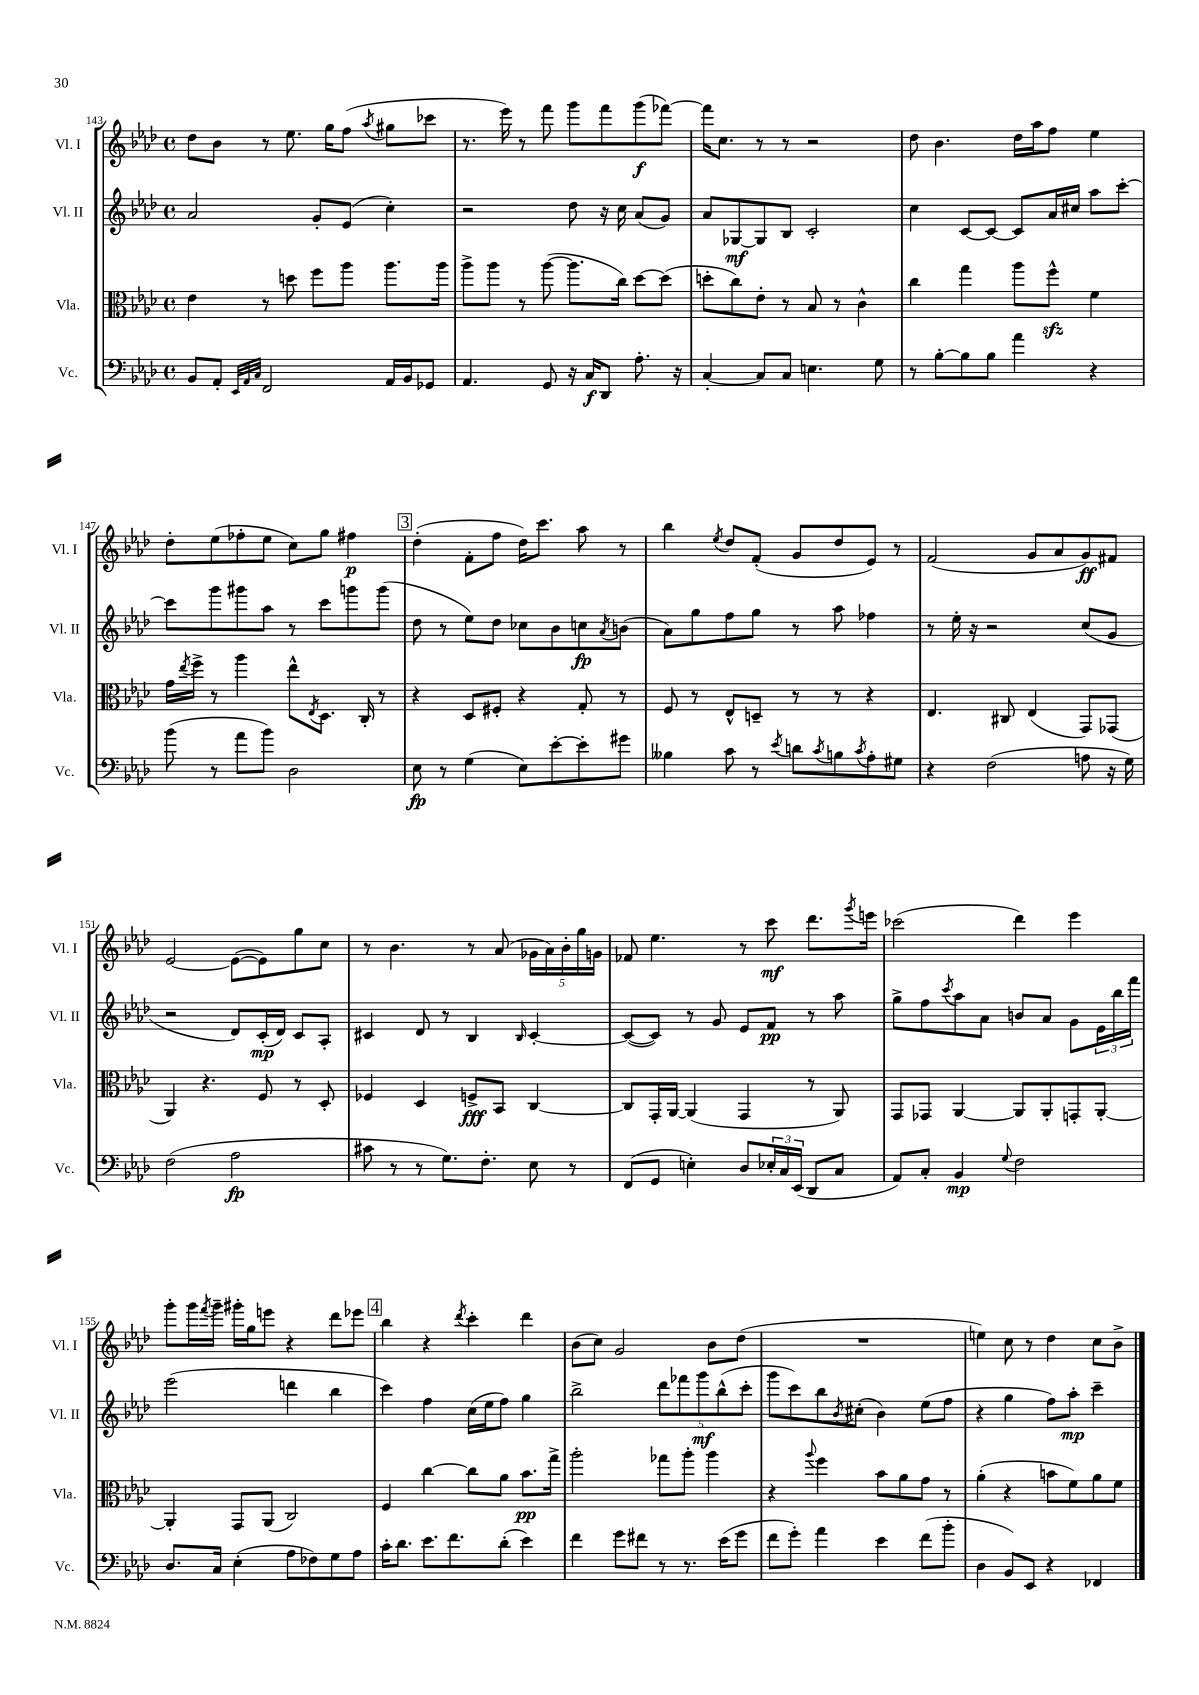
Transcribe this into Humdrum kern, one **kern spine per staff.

**kern	**dynam	**kern	**dynam	**kern	**dynam	**kern	**dynam
*part4	*part4	*part3	*part3	*part2	*part2	*part1	*part1
*staff4	*staff4	*staff3	*staff3	*staff2	*staff2	*staff1	*staff1
*I"Vc.	*	*I"Vla.	*	*I"Vl. II	*	*I"Vl. I	*
*I'Vc.	*	*I'Vla.	*	*I'Vl. II	*	*I'Vl. I	*
*clefF4	*	*clefC3	*	*clefG2	*	*clefG2	*
*k[b-e-a-d-]	*	*k[b-e-a-d-]	*	*k[b-e-a-d-]	*	*k[b-e-a-d-]	*
*M4/4	*	*M4/4	*	*M4/4	*	*M4/4	*
*met(c)	*	*met(c)	*	*met(c)	*	*met(c)	*
=143	=143	=143	=143	=143	=143	=143	=143
8BB-/L	.	4e-\	.	2a-/	.	8dd-\L	.
8AA-'/J	.	.	.	.	.	8b-\J	.
32qqEE-/LLL	.	.	.	.	.	.	.
32qqAA-/	.	.	.	.	.	.	.
32qqC/JJJ	.	.	.	.	.	.	.
2FF/	.	8r	.	.	.	8r	.
.	.	8ddn\	.	.	.	8.ee-\	.
.	.	8ff\L	.	8g'/L	.	.	.
.	.	.	.	.	.	16gg\KL	.
.	.	8aa-\J	.	(8e-/J	.	(8ff\J	.
.	.	.	.	.	.	8qaa-/	.
16AA-/LL	.	8.aa-\L	.	4cc'\)	.	8gg#X\L	.
16BB-/J	.	.	.	.	.	.	.
8GG-X/J	.	.	.	.	.	8ccc-X\J	.
.	.	16aa-\Jk	.	.	.	.	.
=144	=144	=144	=144	=144	=144	=144	=144
4.AA-/	.	8aa-^\L	.	2r	.	8.r	.
.	.	8aa-\J	.	.	.	.	.
.	.	.	.	.	.	16eee-\)	.
.	.	8r	.	.	.	8r	.
8GG/	.	([8aa-\	.	.	.	8fff\	.
16r	.	8.aa-\L]	.	8dd-\	.	8ggg\L	.
16C/KL	f	.	.	.	.	.	.
8DD-/J	.	.	.	16r	.	8fff\	.
.	.	16cc\Jk)	.	16cc\	.	.	.
8.A-'\	.	[8dd-\L	.	(8a-/L	.	(8ggg\	f
.	.	(8dd-\J]	.	8g/J)	.	[8fff-X\J)	.
16r	.	.	.	.	.	.	.
=145	=145	=145	=145	=145	=145	=145	=145
[4C'/	.	8ddn'\L	.	8a-/L	.	16fff-\KL]	.
.	.	.	.	.	.	8.cc\J	.
.	.	8cc\)	.	[8G-X/	mf	.	.
8C/L]	.	8e-'\J	.	8G-/]	.	8r	.
8C/J	.	8r	.	8B-/J	.	8r	.
4.En\	.	8B-/	.	2c'/	.	2r	.
.	.	8r	.	.	.	.	.
.	.	4c^^\	.	.	.	.	.
8G\	.	.	.	.	.	.	.
=146	=146	=146	=146	=146	=146	=146	=146
8r	.	4cc\	.	4cc\	.	8dd-\	.
[8B-'\L	.	.	.	.	.	4.b-\	.
8B-\]	.	4gg\	.	[8c/L	.	.	.
8B-\J	.	.	.	8c/J_	.	.	.
4a-\	.	8aa-\L	.	8c/L]	.	16dd-\LL	.
.	.	.	.	.	.	16aa-\J	.
.	.	8ffzz^^\J	.	16a-/L	.	8ff\J	.
.	.	.	.	16cc#X/JJ	.	.	.
4r	.	4f\	.	8aa-\L	.	4ee-\	.
.	.	.	.	[8ccc'\J	.	.	.
!!LO:LB:g=z
=147	=147	=147	=147	=147	=147	=147	=147
(8b-\	.	16g\LL	.	8ccc\L]	.	8dd-'\L	.
.	.	8qee-/	.	.	.	.	.
.	.	16ff^\JJ	.	.	.	.	.
8r	.	8r	.	8ggg\	.	(8ee-\	.
8a-\L	.	4aa-\	.	8ggg#X\	.	8ff-X'\	.
8b-\J)	.	.	.	8aa-\J	.	8ee-\J	.
2D-\	.	8ee-^^\L	.	8r	.	8cc\L)	.
.	.	8qE-/	.	.	.	.	.
.	.	8.D-\J	.	8ccc\L	.	8gg\J	.
.	.	.	.	8gggn\	.	4ff#X\	p
.	.	16C'/	.	.	.	.	.
.	.	8r	.	(8ggg\J	.	.	.
!!LO:REH:place=s1:t=3
=148	=148	=148	=148	=148	=148	=148	=148
8E-\	fp	4r	.	8dd-\	.	(4dd-'\	.
8r	.	.	.	8r	.	.	.
(4G\	.	8D-/L	.	8ee-\L)	.	8f'\L	.
.	.	8F#X'/J	.	8dd-\J	.	8ff\J	.
8E-\L)	.	4r	.	8cc-X\L	.	16dd-\KL)	.
.	.	.	.	.	.	8.ccc\J	.
[8e-'\	.	.	.	8b-\	.	.	.
8e-'\]	.	8G'/	.	8ccn\	fp	8aa-\	.
.	.	.	.	8qa-/	.	.	.
8g#X\J	.	8r	.	(8bn\J	.	8r	.
=149	=149	=149	=149	=149	=149	=149	=149
4B--X\	.	8F/	.	8a-\L)	.	4bb-\	.
.	.	8r	.	8gg\	.	.	.
.	.	.	.	.	.	8qee-/	.
8c\	.	8E-^^/L	.	8ff\	.	8dd-/L	.
8r	.	8Dn~/J	.	8gg\J	.	(8f'/J	.
8qe-/	.	.	.	.	.	.	.
8dn\L	.	8r	.	8r	.	8g/L	.
8qc/	.	.	.	.	.	.	.
8Bn\	.	8r	.	8aa-\	.	8dd-/	.
8qc/	.	.	.	.	.	.	.
8A-'\	.	4r	.	4ff-X\	.	8e-/J)	.
8G#X\J	.	.	.	.	.	8r	.
=150	=150	=150	=150	=150	=150	=150	=150
4r	.	4.E-/	.	8r	.	(2f/	.
.	.	.	.	16ee-'\	.	.	.
.	.	.	.	16r	.	.	.
(2F\	.	.	.	2r	.	.	.
.	.	8C#X/	.	.	.	.	.
.	.	(4E-/	.	.	.	8g/L	.
.	.	.	.	.	.	8a-/	.
8An\	.	8GG/L)	.	(8cc/L	.	8g/)	ff
16r	.	(8GG-X/J	.	8g/J	.	8f#X/J	.
16G\)	.	.	.	.	.	.	.
!!LO:LB:g=z
=151	=151	=151	=151	=151	=151	=151	=151
(2F\	.	4AA-/)	.	2r	.	[2e-/	.
.	.	4.r	.	.	.	.	.
2A-\	fp	.	.	8d-/L)	.	(8e-\L_	.
.	.	8F/	.	(16c'/L	mp	8e-\])	.
.	.	.	.	16d-/JJ)	.	.	.
.	.	8r	.	8c/L	.	8gg\	.
.	.	8D-'/	.	8A-'/J	.	8cc\J	.
=152	=152	=152	=152	=152	=152	=152	=152
8c#X\	.	4F-X/	.	4c#X/	.	8r	.
8r	.	.	.	.	.	4.b-\	.
8r	.	4D-/	.	8d-/	.	.	.
8.G\L)	.	.	.	8r	.	.	.
.	.	8Fn^/L	fff	4B-/	.	8r	.
8.F'\J	.	.	.	.	.	.	.
.	.	8BB-/J	.	.	.	(8a-/	.
.	.	.	.	16qqB-/	.	.	.
8E-\	.	[4C/	.	[4c#'/	.	20g-X\LL	.
.	.	.	.	.	.	20a-\)	.
.	.	.	.	.	.	20b-'\	.
8r	.	.	.	.	.	.	.
.	.	.	.	.	.	20gg\	.
.	.	.	.	.	.	20gn\JJ	.
=153	=153	=153	=153	=153	=153	=153	=153
(8FF/L	.	8C/L]	.	(8c#/L_	.	8f-X/	.
8GG/J	.	16GG'/L	.	8c#/J])	.	4.ee-\	.
.	.	[16AA-/JJ	.	.	.	.	.
4En'\)	.	(4AA-/]	.	8r	.	.	.
.	.	.	.	8g/	.	.	.
8D-/L	.	4GG/	.	8e-/L	.	8r	.
24E-X'/L	.	.	.	8f/J	pp	8ccc\	mf
24C/	.	.	.	.	.	.	.
(24EE-/JJ	.	.	.	.	.	.	.
8DD-/L	.	8r	.	8r	.	8.ddd-\L	.
8C/J	.	8AA-/)	.	8aa-\	.	.	.
.	.	.	.	.	.	8qggg/	.
.	.	.	.	.	.	16eeen\Jk	.
=154	=154	=154	=154	=154	=154	=154	=154
8AA-/L)	.	8GG/L	.	8gg^\L	.	(2ccc-X\	.
8C'/J	.	8GG-X/J	.	8ff\	.	.	.
.	.	.	.	8qccc/	.	.	.
4BB-/	mp	[4AA-/	.	8aa-\	.	.	.
.	.	.	.	8a-\J	.	.	.
8qqG/	.	.	.	.	.	.	.
2F\	.	8AA-/L]	.	8bn/L	.	4ddd-\)	.
.	.	8AA-'/	.	8a-/J	.	.	.
.	.	8GGn'/	.	8g\L	.	4eee-\	.
.	.	[8AA-'/J	.	24e-\L	.	.	.
.	.	.	.	24bb-\	.	.	.
.	.	.	.	24fff\JJ	.	.	.
!!LO:LB:g=z
=155	=155	=155	=155	=155	=155	=155	=155
8.D-/L	.	4AA-'/]	.	(2eee-\	.	8ggg'\L	.
.	.	.	.	.	.	16ggg\L	.
.	.	.	.	.	.	8qfff/	.
16C/Jk	.	.	.	.	.	16ggg~\JJ	.
(4E-'\	.	8GG/L	.	.	.	16ggg#X'\LL	.
.	.	.	.	.	.	16gg\J	.
.	.	(8AA-/J	.	.	.	8eeen\J	.
8A-\L	.	2C/)	.	4dddn\	.	4r	.
8F-X\)	.	.	.	.	.	.	.
8G\	.	.	.	4bb-\	.	8ddd-\L	.
8A-\J	.	.	.	.	.	8eee-X\J	.
!!LO:REH:place=s1:t=4
=156	=156	=156	=156	=156	=156	=156	=156
16c'\KL	.	4F/	.	4ccc\)	.	4bb-\	.
8.d-\J	.	.	.	.	.	.	.
8.e-\L	.	[4cc\	.	4ff\	.	4r	.
8.f\	.	.	.	.	.	.	.
.	.	.	.	.	.	8qddd-/	.
.	.	8cc\L]	.	(16cc\LL	.	4ccc'\	.
.	.	.	.	16ee-\J	.	.	.
(8d-'\J	.	8a-\J	.	8ff\J)	.	.	.
4e-\)	.	8.b-\L	pp	4gg\	.	4ddd-\	.
.	.	16gg^\Jk	.	.	.	.	.
=157	=157	=157	=157	=157	=157	=157	=157
4f\	.	2aa-'\	.	2bb-^\	.	(8b-\L	.
.	.	.	.	.	.	8cc\J)	.
8g\L	.	.	.	.	.	2g/	.
8f#X\J	.	.	.	.	.	.	.
8r	.	8gg-X\L	.	10ddd-\L	.	.	.
.	.	.	.	10fff-X\	.	.	.
8.r	.	8aa-'\J	.	.	.	.	.
.	.	.	.	10ggg\	mf	.	.
.	.	4aa-\	.	.	.	8b-\L	.
.	.	.	.	(10bb-^^\	.	.	.
(16e-\KL	.	.	.	.	.	.	.
8g\J	.	.	.	.	.	(8dd-\J	.
.	.	.	.	10ccc'\J	.	.	.
=158	=158	=158	=158	=158	=158	=158	=158
8f\L	.	4r	.	8ggg\L	.	1r	.
8g'\J)	.	.	.	8ccc\)	.	.	.
.	.	8qqaa-/	.	.	.	.	.
4a-\	.	4ff\	.	8bb-\	.	.	.
.	.	.	.	8qb-/	.	.	.
.	.	.	.	(8cc#X'\J	.	.	.
4e-\	.	8b-\L	.	4b-\)	.	.	.
.	.	8a-\	.	.	.	.	.
(8f\L	.	8g\J	.	(8ee-\L	.	.	.
8b-'\J	.	8r	.	8ff\J	.	.	.
=159	=159	=159	=159	=159	=159	=159	=159
4D-\	.	(4a-'\	.	4r	.	4een\)	.
8BB-/L)	.	4r	.	4gg\	.	8cc\	.
8EE-/J	.	.	.	.	.	8r	.
4r	.	8bn\L	.	8ff\L)	.	4dd-\	.
.	.	8f\)	.	8aa-'\J	mp	.	.
4FF-X/	.	8a-\	.	4ccc~\	.	8cc\L	.
.	.	8f\J	.	.	.	8b-^\J	.
==	==	==	==	==	==	==	==
*-	*-	*-	*-	*-	*-	*-	*-
